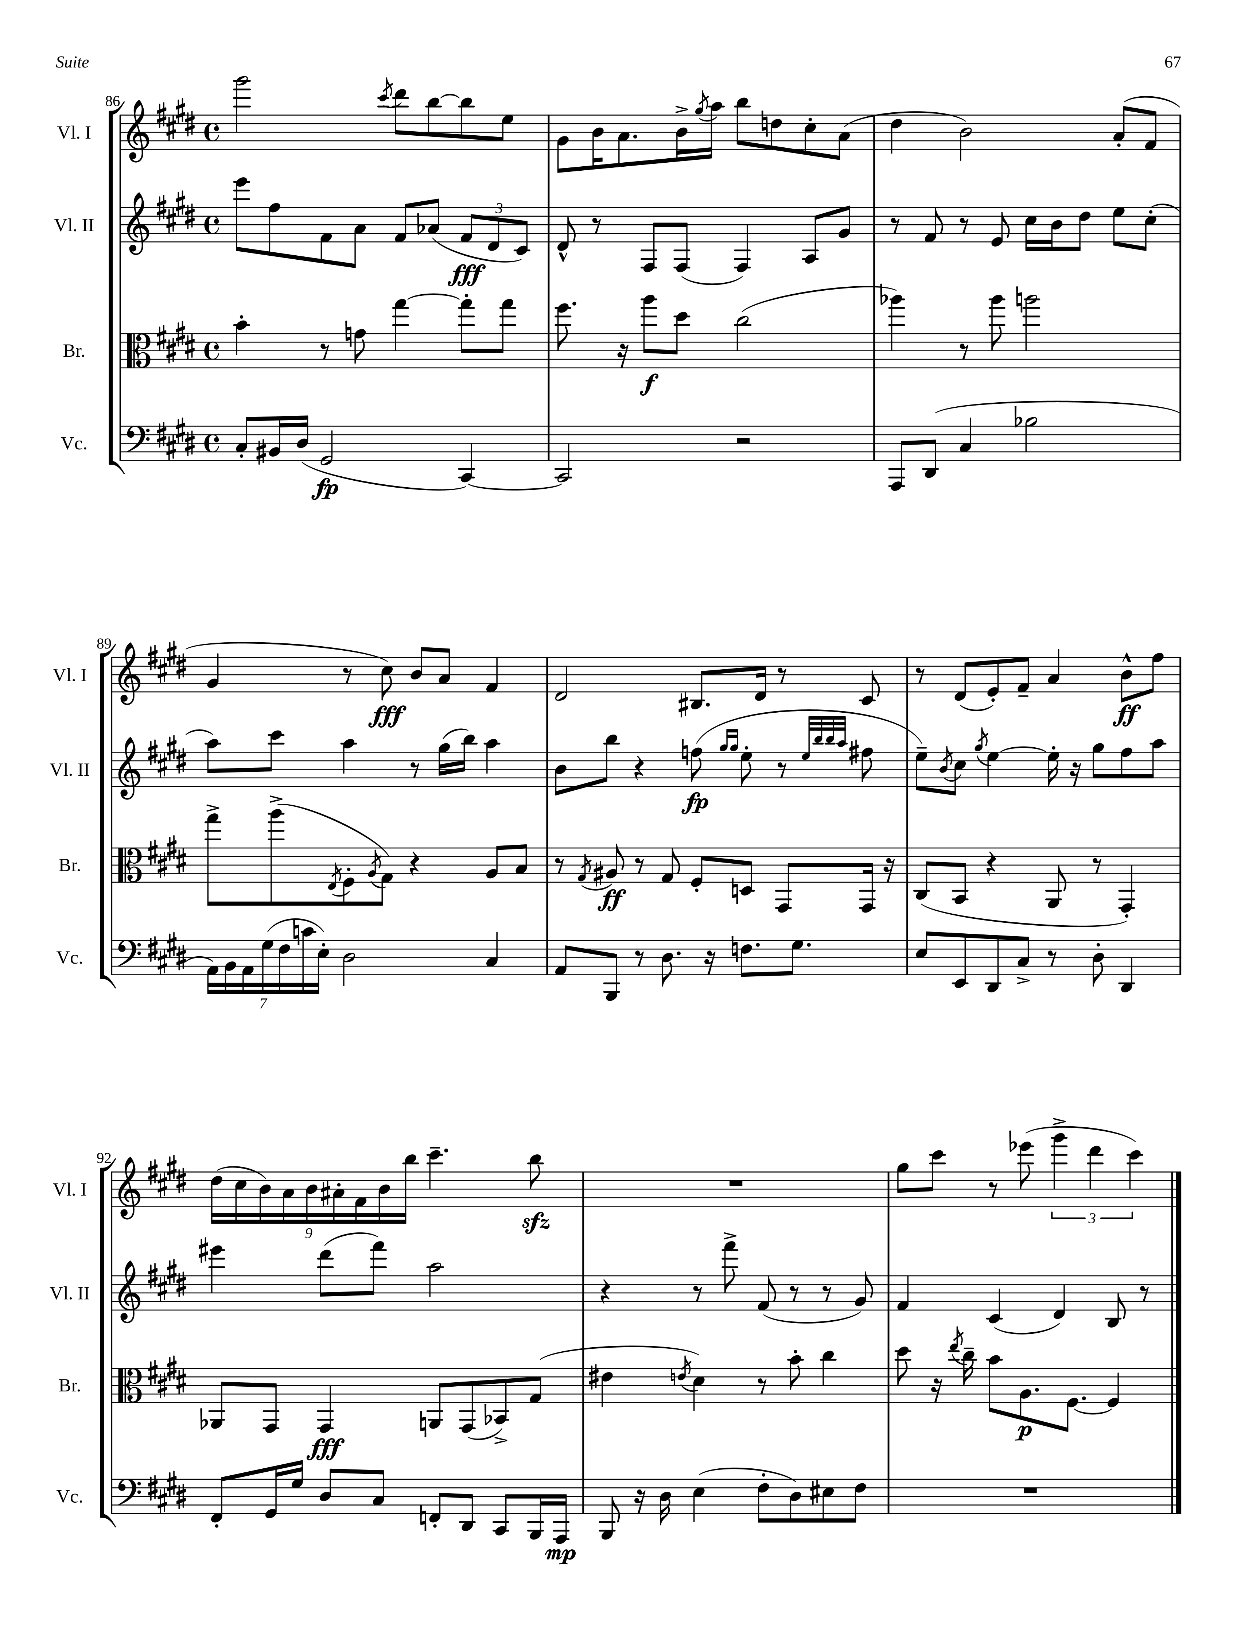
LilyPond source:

<<
\new StaffGroup <<
\new Staff = "s0" \with { instrumentName = "Vl. I" shortInstrumentName = "Vl. I" } {
    \clef treble \key e \major \defaultTimeSignature \time 4/4
    gis'''2 \acciaccatura { cis'''8 } dis'''8 b''8~ b''8 e''8 |
    gis'8 b'16 a'8. b'16-> \acciaccatura { gis''8 } a''16 b''8 d''8 cis''8-. a'8( |
    dis''4 b'2) a'8-.( fis'8 |
    gis'4 r8 cis''8\fff) b'8 a'8 fis'4 |
    dis'2 bis8. dis'16 r8 cis'8 |
    r8 dis'8( e'8-.) fis'8-- a'4 b'8-^\ff fis''8 |
    \tuplet 9/8 { dis''16( cis''16 b'16) a'16 b'16 ais'16-. fis'16 b'16 b''16 } cis'''4.-- b''8\sfz |
    R1 |
    gis''8 cis'''8 r8 ees'''8( \tuplet 3/2 { gis'''4-> dis'''4 cis'''4) } \bar "|." |
}
\new Staff = "s1" \with { instrumentName = "Vl. II" shortInstrumentName = "Vl. II" } {
    \clef treble \key e \major \defaultTimeSignature \time 4/4
    e'''8 fis''8 fis'8 a'8 fis'8 aes'8( \tuplet 3/2 { fis'8\fff dis'8 cis'8) } |
    dis'8-^ r8 fis8 fis8( fis4) a8 gis'8 |
    r8 fis'8 r8 e'8 cis''16 b'16 dis''8 e''8 cis''8-.( |
    a''8) cis'''8 a''4 r8 gis''16( b''16) a''4 |
    b'8 b''8 r4 f''8\fp( \grace { gis''16 gis''16 } e''8-. r8 \grace { e''32 b''32 b''32 a''32 } fis''8 |
    e''8--) \acciaccatura { b'8 } cis''8 \acciaccatura { gis''8 } e''4~ e''16-. r16 gis''8 fis''8 a''8 |
    eis'''4 dis'''8( fis'''8) a''2 |
    r4 r8 fis'''8-> fis'8( r8 r8 gis'8) |
    fis'4 cis'4( dis'4) b8 r8 \bar "|." |
}
\new Staff = "s2" \with { instrumentName = "Br." shortInstrumentName = "Br." } {
    \clef alto \key e \major \defaultTimeSignature \time 4/4
    b'4-. r8 g'8 gis''4~ gis''8-. gis''8 |
    fis''8. r16 a''8\f dis''8 cis''2( |
    aes''4) r8 aes''8 a''2 |
    gis''8-> a''8->( \acciaccatura { e8 } fis8-. \acciaccatura { a8 } gis8) r4 a8 b8 |
    r8 \acciaccatura { gis8 } ais8\ff r8 gis8 fis8-. d8 gis,8 gis,16 r16 |
    cis8( b,8 r4 a,8 r8 gis,4-.) |
    aes,8 gis,8 gis,4\fff a,8 gis,8( bes,8->) gis8( |
    eis'4 \acciaccatura { e'8 } dis'4) r8 b'8-. cis''4 |
    dis''8 r16 \acciaccatura { e''8 } cis''16-- b'8 a8.\p fis8.~ fis4 \bar "|." |
}
\new Staff = "s3" \with { instrumentName = "Vc." shortInstrumentName = "Vc." } {
    \clef bass \key e \major \defaultTimeSignature \time 4/4
    cis8-. bis,16 dis16( gis,2\fp cis,4~) |
    cis,2 r2 |
    a,,8 dis,8( cis4 bes2 |
    \tuplet 7/4 { a,16) b,16 a,16 gis16( fis16 c'16 e16-.) } dis2 cis4 |
    a,8 b,,8 r8 dis8. r16 f8. gis8. |
    e8 e,8 dis,8 cis8-> r8 dis8-. dis,4 |
    fis,8-. gis,16 gis16 dis8 cis8 f,8-. dis,8 cis,8 b,,16 a,,16\mp |
    b,,8 r16 dis16 e4( fis8-. dis8) eis8 fis8 |
    R1 \bar "|." |
}
>>
>>
\layout { \context { \Score currentBarNumber = #86 } }
